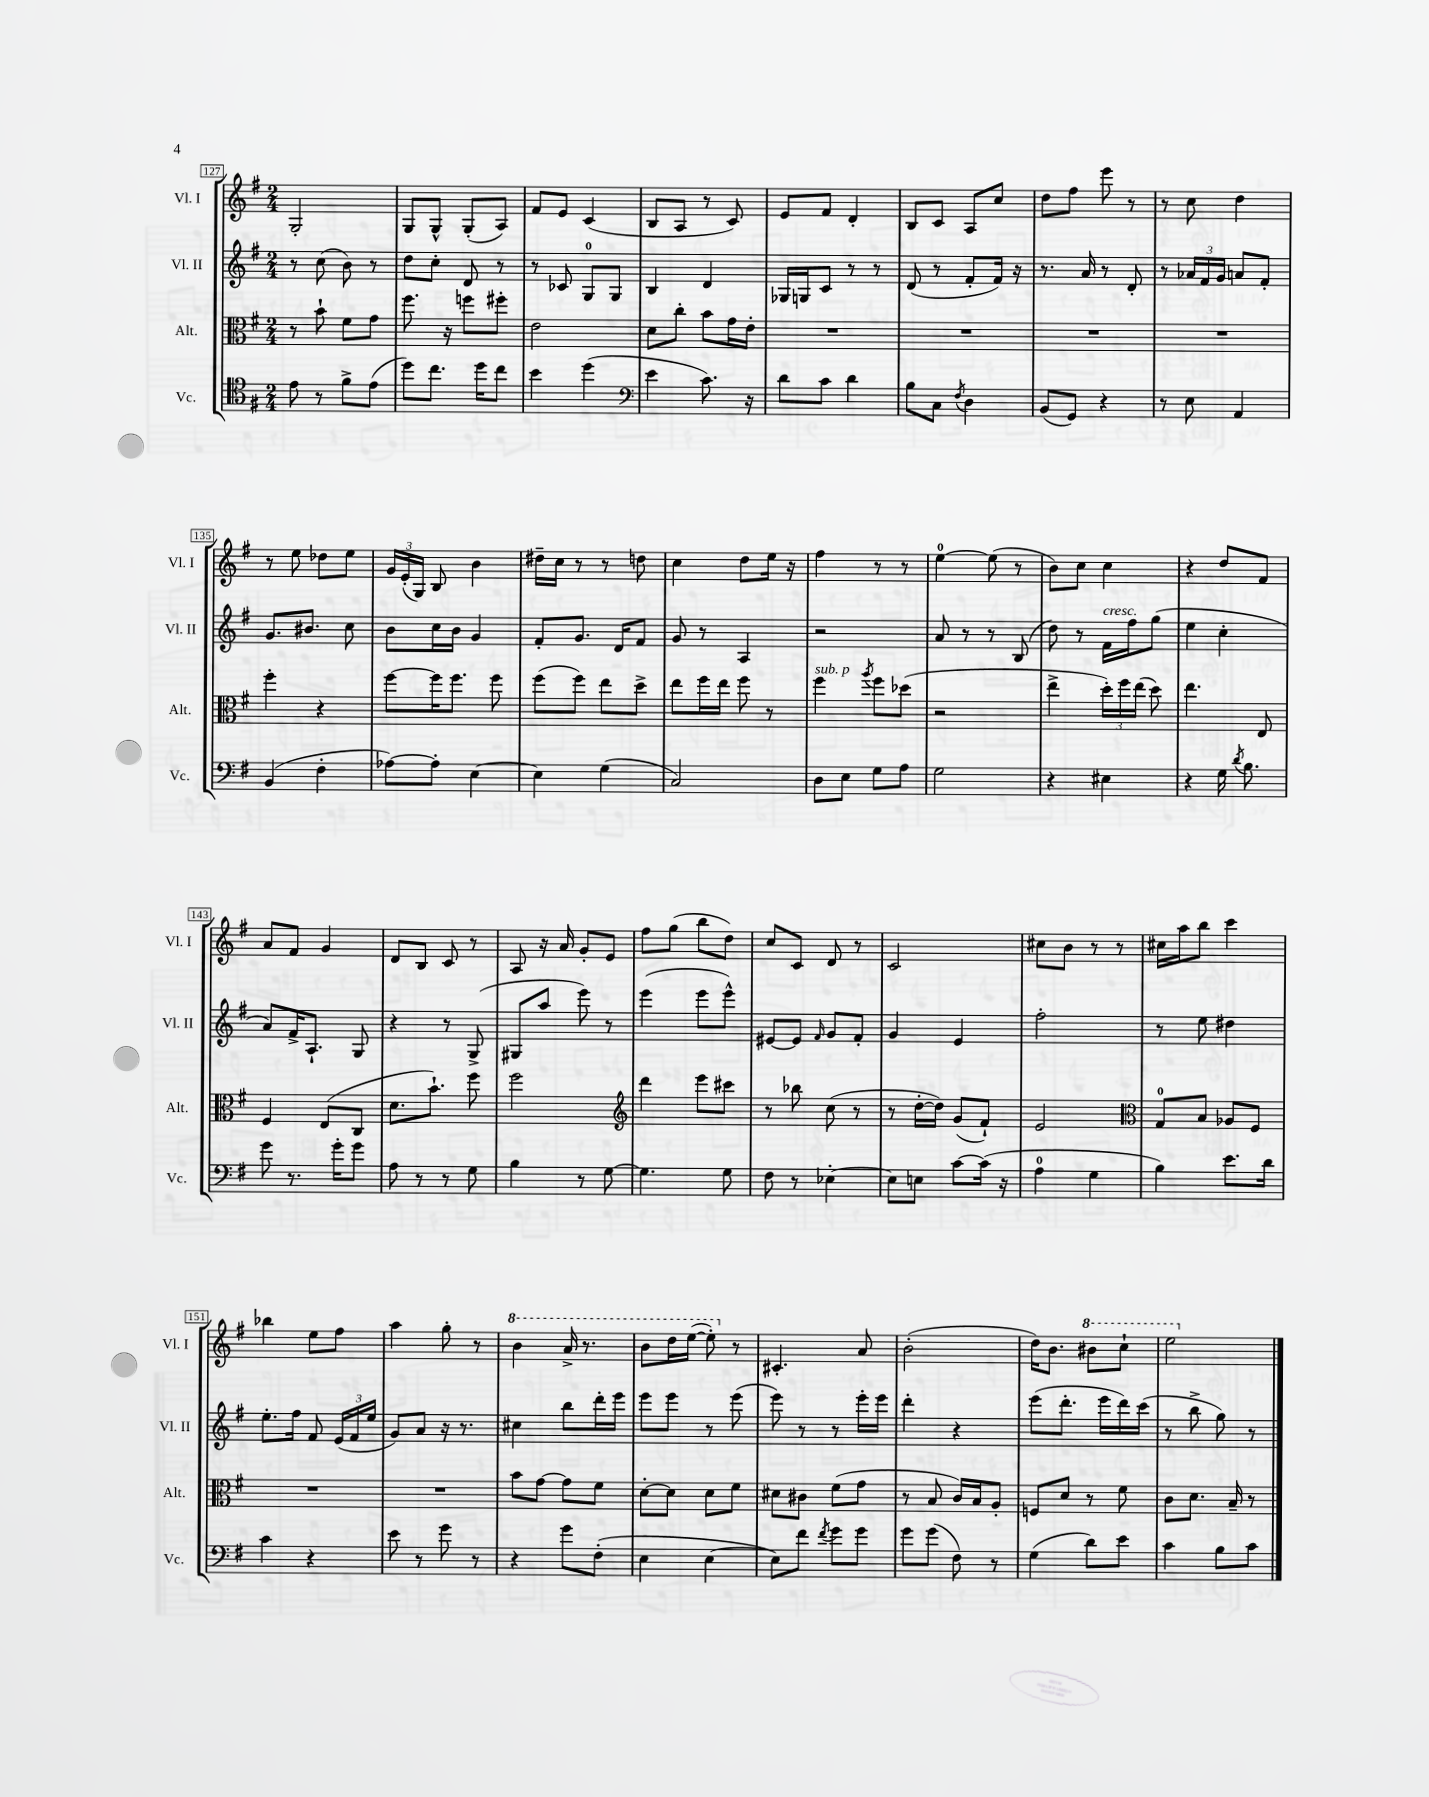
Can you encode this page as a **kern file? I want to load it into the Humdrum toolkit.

**kern	**kern	**kern	**kern
*staff4	*staff3	*staff2	*staff1
*clefC4	*clefC3	*clefG2	*clefG2
*k[f#]	*k[f#]	*k[f#]	*k[f#]
*M2/4	*M2/4	*M2/4	*M2/4
8e\	8r	8r	2G'/
8r	8b`\	(8cc\	.
8f#^\L	8f#\L	8b\)	.
(8e\J	8g\J	8r	.
=	=	=	=
8dd\L)	8.ff#\	8dd\L	8G/L
8.cc\J	.	8cc'\J	8G^^/J
.	16r	.	.
.	8ff\L	8d/	(8G'/L
16dd\LK	.	.	.
8cc\J	8ff#'\J	8r	8A/J)
=	=	=	=
4b\	2e\	8r	8f#/L
.	.	8c-/	8e/J
(4dd\	.	8G/L	(4c/
.	.	8G/J	.
=	=	=	=
*clefF4	*	*	*
4e\	8d\L	4B/	8B/L
.	8cc'\J	.	8A/J
8.c\)	8b\L	4d/	8r
.	16g\L	.	8c/)
16r	16e'\JJ	.	.
=	=	=	=
8d\L	2r	16G-/LL	8e/L
.	.	16G/J	.
8c\J	.	8c/J	8f#/J
4d\	.	8r	4d'/
.	.	8r	.
=	=	=	=
8B\L	2r	(8d/	8B/L
8C\J	.	8r	8c/J
8qF#/	.	.	.
4D\	.	8f#'/L	8A/L
.	.	16f#/Jk)	8cc/J
.	.	16r	.
=	=	=	=
(8BB/L	2r	8.r	8dd\L
8GG/J)	.	.	8ff#\J
.	.	16a/	.
4r	.	8r	8eee\
.	.	8d'/	8r
=	=	=	=
8r	2r	8r	8r
8E\	.	24a-/LL	8cc\
.	.	24f#/	.
.	.	24g/JJ	.
4AA/	.	8a/L	4dd\
.	.	8f#'/J	.
=	=	=	=
(4BB/	4ff#'\	8.g/L	8r
.	.	.	8ee\
.	.	8.b#/J	.
4F#'\	4r	.	8dd-\L
.	.	8cc\	8ee\J
=	=	=	=
[8A-\L)	[8ff#\L	8b\L	24g/LL
.	.	.	(24e'/
.	.	.	24G/JJ)
8A-'\]J	16ff#\]K	16cc\L	8B/
.	8.ff#\J	16b\JJ	.
[4E\	.	4g/	4b\
.	8ff#\	.	.
=	=	=	=
4E\]	(8ff#\L	8f#'/L	16dd#~\LL
.	.	.	16cc\JJ
.	8ff#\J)	8.g/J	8r
(4G\	8ee\L	.	8r
.	.	16d/LK	.
.	8dd^\J	8f#/J	8dd\
=	=	=	=
2C/)	8ee\L	8g/	4cc\
.	16ff#\L	8r	.
.	16ee\JJ	.	.
.	8ff#\	4A/	8dd\L
.	8r	.	16ee\Jk
.	.	.	16r
=	=	=	=
8D\L	4ff#\	2r	4ff#\
8E\J	.	.	.
.	8qaa/	.	.
8G\L	8ff#\L	.	8r
8A\J	(8dd-\J	.	8r
=	=	=	=
2G\	2r	8a/	[4ee\
.	.	8r	.
.	.	8r	(8ee\]
.	.	(8B/	8r
=	=	=	=
4r	4ee^\	8dd\)	8b\L)
.	.	8r	8cc\J
4E#\	24dd'\LL)	16f#\LL	4cc\
.	24ff#\	.	.
.	.	16ff#\J	.
.	(24ee\JJ	.	.
.	8dd\)	(8gg\J	.
=	=	=	=
4r	4.ee\	4ee\	4r
16G\	.	4cc'\	8dd/L
8qd/	.	.	.
8.B\	.	.	.
.	8E/	.	8f#/J
=	=	=	=
8g\	4F#/	8a/L)	8a/L
8.r	.	16f#^/K	8f#/J
.	.	8.A`/J	.
.	(8E/L	.	4g/
16g'\LK	.	.	.
8g\J	8C/J	8G/	.
=	=	=	=
8A\	8.d\L	4r	8d/L
8r	.	.	8B/J
.	8.b`\J)	.	.
8r	.	8r	8c/
8G\	8ff#\	(8G^/	8r
=	=	=	=
4B\	2ff#\	8G#/L	8A/
.	.	8aa/J	16r
.	.	.	16a/
8r	.	8eee\)	8g'/L
[8G\	.	8r	8e/J
=	=	=	=
*	*clefG2	*	*
4.G\]	4ddd\	(4eee\	8ff#\L
.	.	.	(8gg\J
.	8eee\L	8eee\L	8bb\L
8G\	8ccc#\J	8eee^^\J)	8dd\J)
=	=	=	=
8F#\	8r	[8e#/L	8cc/L
8r	8bb-\	8e#/]J	8c/J
.	.	16qqf#/	.
[4E-'\	(8cc\	8g/L	8d/
.	8r	8f#'/J	8r
=	=	=	=
8E-\]L	8r	4g/	2c/
8E\J	[16dd'\LL	.	.
.	16dd\]JJ)	.	.
[8c\L	(8g/L	4e/	.
(16c\]Jk	8f#`/J)	.	.
16r	.	.	.
=	=	=	=
4A\	2e/	2ff#'\	8cc#\L
.	.	.	8b\J
4G\	.	.	8r
.	.	.	8r
=	=	=	=
*	*clefC3	*	*
4B\)	8G/L	8r	16cc#\LL
.	.	.	16aa\J
.	8B/J	8ee\	8bb\J
8.e\L	8A-/L	4dd#\	4ccc\
.	8F#/J	.	.
16d\Jk	.	.	.
=	=	=	=
4c\	2r	8.ee'\L	4bb-\
.	.	16ff#\Jk	.
4r	.	8f#/	8ee\L
.	.	(24e/LL	8ff#\J
.	.	24f#/	.
.	.	24ee/JJ	.
=	=	=	=
8e\	2r	8g/L)	4aa\
8r	.	8a/J	.
8g\	.	16r	8gg'\
.	.	8.r	.
8r	.	.	8r
=	=	=	=
4r	8b\L	4cc#\	4bb\
.	[8g\J	.	.
8g\L	8g\]L	8bb\L	16aa^/
.	.	.	8.r
(8F#'\J	8f#\J	16ddd'\L	.
.	.	16eee\JJ	.
=	=	=	=
4E\	[8d'\L	8eee\L	8bb\L
.	8d\]J	8eee\J	16ddd\L
.	.	.	([16eee\JJ
[4E\	8d\L	8r	8eee'\])
.	8f#\J	(8eee\	8r
=	=	=	=
8E\]L)	8d#\L	8eee\)	4.c#'/
8f#\J	8c#\J	8r	.
8qf#/	.	.	.
8g\L	(8f#\L	8r	.
8g\J	8g\J	16eee'\LL	8a/
.	.	16eee\JJ	.
=	=	=	=
8g\L	8r	4ddd'\	(2b'\
(8g\J	8B/	.	.
8F#\)	16c/LL)	4r	.
.	16B/J	.	.
8r	8A'/J	.	.
=	=	=	=
(4G\	8F/L	(8eee\L	16dd\LK)
.	.	.	8.b\J
.	8d/J	8.ddd'\J	.
8d\L)	8r	.	8bb#\L
.	.	16eee\LL	.
8e\J	8f#\	16ddd\)	8ccc`\J
.	.	(16ccc\JJ	.
=	=	=	=
4c\	8c\L	8r	2eee\
.	8.d\J	8bb^\	.
8B\L	.	8gg\)	.
.	16B~/	.	.
8c\J	8r	8r	.
==	==	==	==
*-	*-	*-	*-
